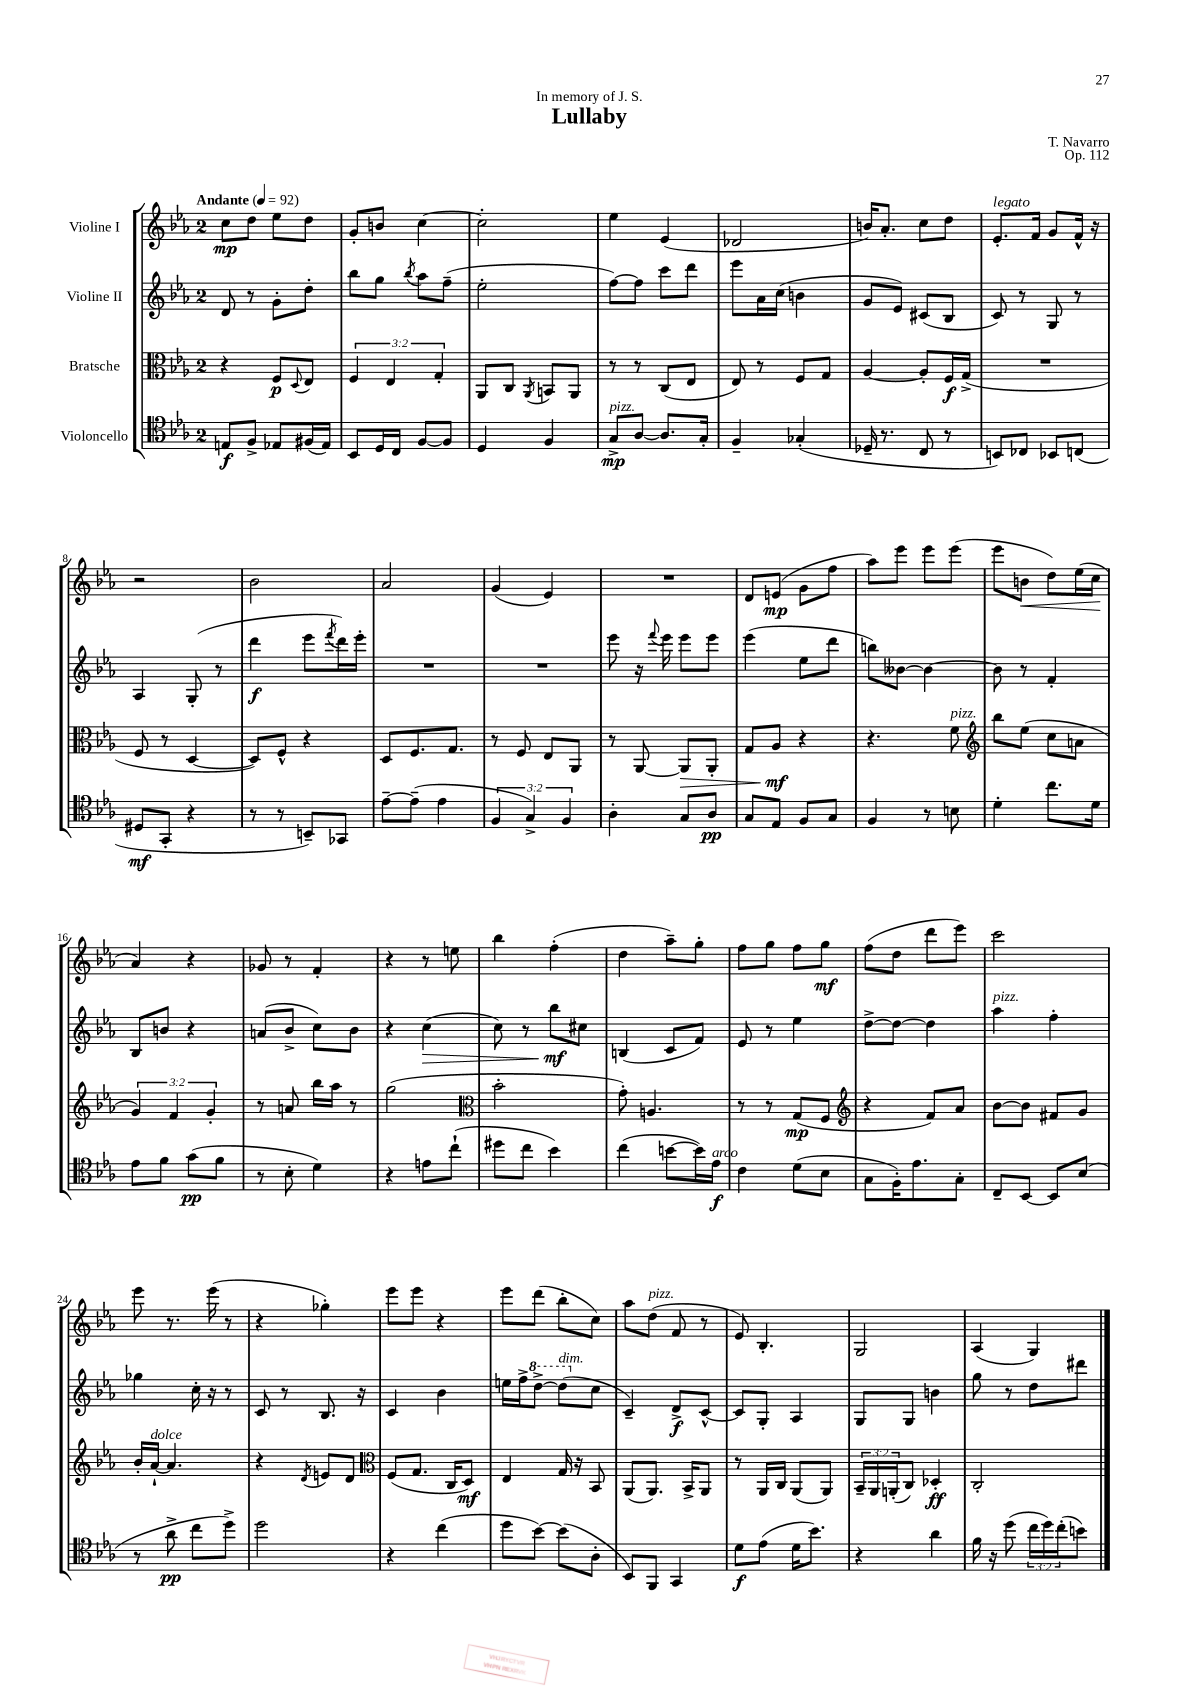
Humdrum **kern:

**kern	**kern	**kern	**kern
*staff4	*staff3	*staff2	*staff1
*clefC4	*clefC3	*clefG2	*clefG2
*k[b-e-a-]	*k[b-e-a-]	*k[b-e-a-]	*k[b-e-a-]
*M2/4	*M2/4	*M2/4	*M2/4
*MM92	*MM92	*MM92	*MM92
8E	4r	8d	8cc
8F^	.	8r	8dd
8E-	8F	8g'	8ee-
.	8qqD	.	.
(16F#	8E-	8dd'	8dd
16E-)	.	.	.
=	=	=	=
8BB-	6F	8bb-	8g'
16D	.	8gg	8b
.	6E-	.	.
16C	.	.	.
.	.	8qbb-	.
[8F	.	8aa-	[4cc
.	6G'	.	.
8F]	.	(8ff~	.
=	=	=	=
4D	8AA-	2ee-'	2cc']
.	8C	.	.
.	8qAA-	.	.
4F	8BB	.	.
.	8AA-	.	.
=	=	=	=
8G^	8r	[8ff)	4ee-
[8A-	8r	8ff]	.
8.A-]	(8C	8ccc	(4e-
.	8E-	8ddd	.
16G'	.	.	.
=	=	=	=
4F~	8E-)	8eee-	2d-
.	8r	16a-	.
.	.	(16cc	.
(4G-'	8F	4b	.
.	8G	.	.
=	=	=	=
16D-~	[4A-	8g	16b)
8.r	.	.	8.a-'
.	.	8e-)	.
8C	8A-']	(8c#	8cc
8r	16F	8B-	8dd
.	(16G^	.	.
=	=	=	=
8BB)	2r	8c)	8.e-'
8C-	.	8r	.
.	.	.	16f
8BB-	.	8G	8g
(8C	.	8r	16f^^
.	.	.	16r
=	=	=	=
8D#	8F	4A-	2r
8GG'	8r	.	.
4r	[4D	(8G'	.
.	.	8r	.
=	=	=	=
8r	8D])	4ddd	2b-
8r	8F^^	.	.
8BB~)	4r	8eee-	.
.	.	8qfff	.
8GG-	.	16ddd)	.
.	.	16eee-'	.
=	=	=	=
[8e-~	8D	2r	2a-
(8e-~]	8.F	.	.
4e-	.	.	.
.	8.G	.	.
=	=	=	=
6F	8r	2r	(4g
.	8F	.	.
6G^)	.	.	.
.	8E-	.	4e-)
6F	.	.	.
.	8AA-	.	.
=	=	=	=
4A-'	8r	8eee-	2r
.	[8AA-	16r	.
.	.	8qqfff	.
.	.	16eee-	.
8G	8AA-]	8eee-	.
8A-	8AA-'	8eee-	.
=	=	=	=
8G	8G	(4eee-	8d
8E-	8A-	.	(8e
8F	4r	8ee-	8g
8G	.	8ddd	8ff
=	=	=	=
4F	4.r	8bb)	8aa-)
.	.	[8b--	8eee-
8r	.	4b--_	8eee-
8B	8f	.	(8eee-
=	=	=	=
*	*clefG2	*	*
4d'	8bb-	8b--]	8eee-
.	(8ee-	8r	8b
8.cc	8cc	4f'	8dd)
.	8a	.	(16ee-
16d	.	.	16cc
=	=	=	=
8e-	6g)	8B-	4a-)
8f	.	8b	.
.	6f	.	.
(8g	.	4r	4r
.	6g'	.	.
8f	.	.	.
=	=	=	=
8r	8r	(8a	8g-
8B-'	8a	8b-^	8r
4d)	16bb-	8cc)	4f'
.	16aa-	.	.
.	8r	8b-	.
=	=	=	=
4r	(2gg	4r	4r
8e	.	(4cc	8r
(8cc`	.	.	8ee
=	=	=	=
*	*clefC3	*	*
8dd#	2b-'	8cc)	4bb-
8cc	.	8r	.
4b-)	.	8bb-	(4ff'
.	.	8cc#	.
=	=	=	=
(4cc	8g')	(4B	4dd
.	4.A	.	.
[8b	.	8c	8aa-~)
16b])	.	8f)	8gg'
16e-	.	.	.
=	=	=	=
4c	8r	8e-	8ff
.	8r	8r	8gg
(8d	(8G	4ee-	8ff
8B-	8F	.	8gg
=	=	=	=
*	*clefG2	*	*
8G	4r	[8dd^	(8ff
16F')	.	8dd_	8dd
8.e-	.	.	.
.	8f)	4dd]	8ddd
8G'	8a-	.	8eee-)
=	=	=	=
8C~	[8b-	4aa-	2ccc
[8BB-	8b-]	.	.
8BB-]	8f#	4ff'	.
(8B-	8g	.	.
=	=	=	=
8r	16b-'	4gg-	8eee-
.	[16a-`	.	.
8a-^	4.a-]	.	8.r
8cc	.	16cc'	.
.	.	16r	(16eee-
8dd^)	.	8r	8r
=	=	=	=
2dd	4r	8c	4r
.	.	8r	.
.	8qd	.	.
.	8e	8.B-	4gg-')
.	8d	.	.
.	.	16r	.
=	=	=	=
*	*clefC3	*	*
4r	(8F	4c	8eee-
.	8.G	.	8eee-
(4cc	.	4b-	4r
.	16C	.	.
.	8D)	.	.
=	=	=	=
8dd	4E-	16ee	8eee-
.	.	16ff^	.
[8b-)	.	[8ddd^	(8ddd
(8b-]	16G	(8ddd]	8bb-'
.	16r	.	.
8A-'	8BB-	8cc	8cc)
=	=	=	=
8BB-)	(8AA-	4c~)	8aa-
8FF	8.AA-)	.	(8dd
4GG	.	8d^	8f
.	16BB-^	.	.
.	8AA-	[8c^^	8r
=	=	=	=
8d	8r	8c]	8e-)
(8e-	16AA-	8G'	4.B-'
.	16C	.	.
16d	(8AA-	4A-	.
8.b-)	.	.	.
.	8AA-)	.	.
=	=	=	=
4r	24BB-~	8G	2G
.	24AA-	.	.
.	(24AA'	.	.
.	8C)	8G	.
4a-	4D-'	4b	.
=	=	=	=
16f	2C'	8gg	(4A-
16r	.	.	.
(8dd	.	8r	.
24cc	.	8dd	4G)
24dd)	.	.	.
(24cc'	.	.	.
8b)	.	8ddd#	.
==	==	==	==
*-	*-	*-	*-
